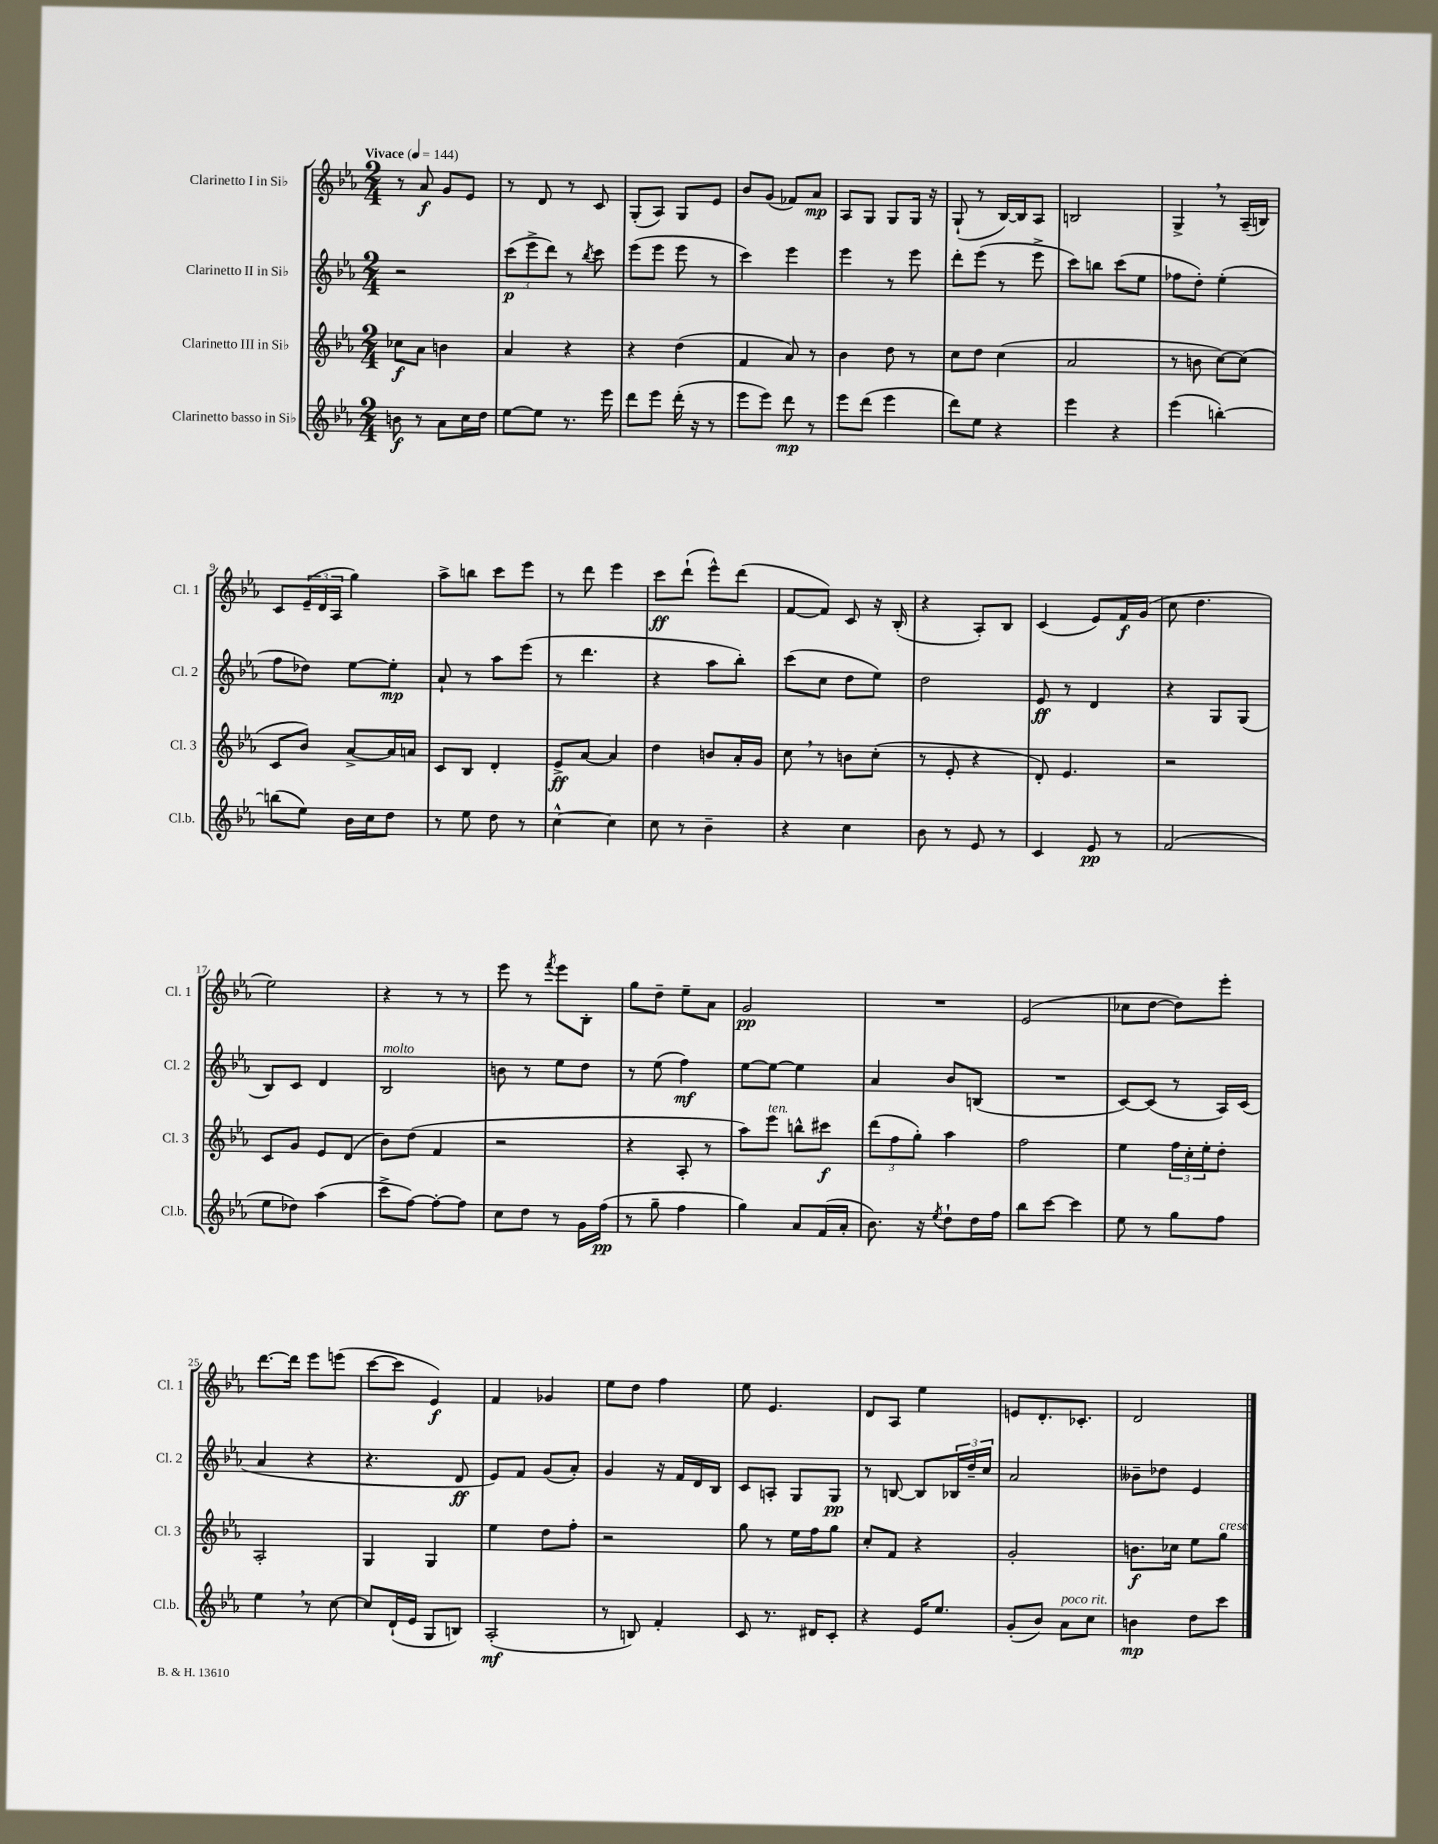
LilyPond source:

<<
\new StaffGroup <<
\new Staff = "s0" \with { instrumentName = "Clarinetto I in Sib" shortInstrumentName = "Cl. 1" } {
    \clef treble \key ees \major \numericTimeSignature \time 2/4 \tempo "Vivace" 4 = 144
    r8 aes'8\f g'8 ees'8 |
    r8 d'8 r8 c'8 |
    g8-.( aes8) g8 ees'8 |
    bes'8 g'8( fes'8) aes'8\mp |
    aes8 g8 g8 g16 r16 |
    g8-!( r8 bes16~) bes16 aes8 |
    b2 |
    g4-> \breathe r8 aes16--( b16) |
    c'8 \tuplet 3/2 { ees'16--( d'16 aes16 } g''4) |
    aes''8-> b''8 c'''8 ees'''8 |
    r8 d'''8 ees'''4 |
    c'''8\ff d'''8-!( ees'''8-^) d'''8( |
    f'8~ f'8) c'8 r16 bes16-.( |
    r4 aes8-.) bes8 |
    c'4( ees'8) f'16\f g'16( |
    c''8 d''4. |
    ees''2) |
    r4 r8 r8 |
    ees'''8 r8 \acciaccatura { f'''8 } ees'''8 bes8-. |
    g''8 d''8-- ees''8-- aes'8 |
    g'2\pp |
    R2 |
    ees'2( |
    ces''8 d''8~ d''8) ees'''8-. |
    d'''8.~ d'''16 ees'''8 e'''8( |
    c'''8~ c'''8 ees'4\f) |
    f'4 ges'4 |
    ees''8 d''8 f''4 |
    ees''8 ees'4. |
    d'8 aes8 ees''4 |
    e'8 d'8.-. ces'8.-. |
    d'2 \bar "|." |
}
\new Staff = "s1" \with { instrumentName = "Clarinetto II in Sib" shortInstrumentName = "Cl. 2" } {
    \clef treble \key ees \major \numericTimeSignature \time 2/4
    r2 |
    \tuplet 3/2 { c'''8\p( ees'''8-> d'''8) } r8 \acciaccatura { bes''8 } c'''8 |
    ees'''8( ees'''8 ees'''8 r8 |
    c'''4) ees'''4 |
    ees'''4 r8 ees'''8 |
    d'''8-. ees'''8( r8 ees'''8-> |
    c'''8) b''8 c'''8( ees''8 |
    fes''8 d''8-.) ees''4-.( |
    f''8 des''8) ees''8~ ees''8-.\mp |
    aes'8-! r8 aes''8 ees'''8( |
    r8 d'''4. |
    r4 aes''8 bes''8-.) |
    c'''8( c''8 d''8 ees''8) |
    d''2 |
    ees'8\ff r8 d'4 |
    r4 g8 g8( |
    bes8) c'8 d'4 |
    bes2^\markup { \italic "molto" } |
    b'8 r8 ees''8 d''8 |
    r8 ees''8( f''4\mf) |
    ees''8~ ees''8~ ees''4 |
    aes'4 bes'8 b8( |
    R2 |
    c'8~) c'8( r8 aes16) c'16( |
    aes'4 r4 |
    r4. d'8\ff |
    ees'8) f'8 g'8( aes'8-.) |
    g'4 r16 f'16 d'16 bes16 |
    c'8 a8-. g8 g8\pp |
    r8 b8~ b8 \tuplet 3/2 { bes16 d''16-- c''16 } |
    aes'2 |
    beses'8-- des''8 ees'4 \bar "|." |
}
\new Staff = "s2" \with { instrumentName = "Clarinetto III in Sib" shortInstrumentName = "Cl. 3" } {
    \clef treble \key ees \major \numericTimeSignature \time 2/4
    ces''8\f aes'8 b'4 |
    aes'4 r4 |
    r4 d''4( |
    f'4 aes'8) r8 |
    bes'4 d''8 r8 |
    c''8 d''8 c''4( |
    aes'2 |
    r8 b'8 c''8~) c''8( |
    c'8 bes'8) aes'8~-> aes'16 a'16 |
    c'8 bes8 d'4-. |
    ees'8->\ff aes'8~ aes'4 |
    d''4 b'8 aes'16-. g'16 |
    c''8 \breathe r8 b'8 c''8-.( |
    r8 ees'8-. r4 |
    d'8-.) ees'4. |
    r2 |
    c'8 g'8 ees'8 d'8( |
    bes'8) d''8( f'4 |
    r2 |
    r4 aes8-. r8 |
    aes''8) ees'''8^\markup { \italic "ten." } b''8-^ cis'''8\f |
    \tuplet 3/2 { d'''8( f''8 g''8-.) } aes''4 |
    f''2 |
    ees''4 \tuplet 3/2 { f''16 c''16-. ees''16-. } d''8-. |
    aes2-. |
    g4 g4 |
    ees''4 d''8 f''8-. |
    r2 |
    g''8 r8 ees''16 f''16 g''8 |
    c''8-. f'8 r4 |
    g'2-. |
    b'8.\f ces''16 ees''8 g''8^\markup { \italic "cresc." } \bar "|." |
}
\new Staff = "s3" \with { instrumentName = "Clarinetto basso in Sib" shortInstrumentName = "Cl.b." } {
    \clef treble \key ees \major \numericTimeSignature \time 2/4
    b'8\f r8 aes'8 c''16 d''16 |
    ees''8~ ees''8 r8. ees'''16 |
    d'''8 ees'''8 d'''16-.( r16 r8 |
    ees'''8 ees'''8) d'''8\mp r8 |
    ees'''8 d'''8( ees'''4 |
    d'''8) ees''8 r4 |
    ees'''4 r4 |
    ees'''4( b''4~-.) |
    b''8( ees''8) bes'16 c''16 d''8 |
    r8 ees''8 d''8 r8 |
    c''4~-^ c''4 |
    c''8 r8 bes'4-- |
    r4 c''4 |
    bes'8 r8 ees'8 r8 |
    c'4 ees'8\pp r8 |
    f'2( |
    ees''8 des''8) aes''4( |
    c'''8-> f''8~) f''8~-. f''8 |
    c''8 d''8 r8 g'16 f''16\pp( |
    r8 g''8-- f''4 |
    g''4) aes'8 f'16( aes'16-. |
    bes'8.) r16 \acciaccatura { ees''8 } d''8-! d''16 f''16 |
    bes''8 c'''8~ c'''4 |
    ees''8 r8 g''8 f''8 |
    ees''4 \breathe r8 c''8~ |
    c''8 d'16-!( ees'16 g8 b8) |
    aes2-.\mf( |
    r8 b8) f'4-. |
    c'8 r8. dis'16 c'8-. |
    r4 ees'16 ees''8. |
    g'8-.( bes'8) aes'8^\markup { \italic "poco rit." } c''8 |
    b'4\mp d''8 c'''8 \bar "|." |
}
>>
>>
